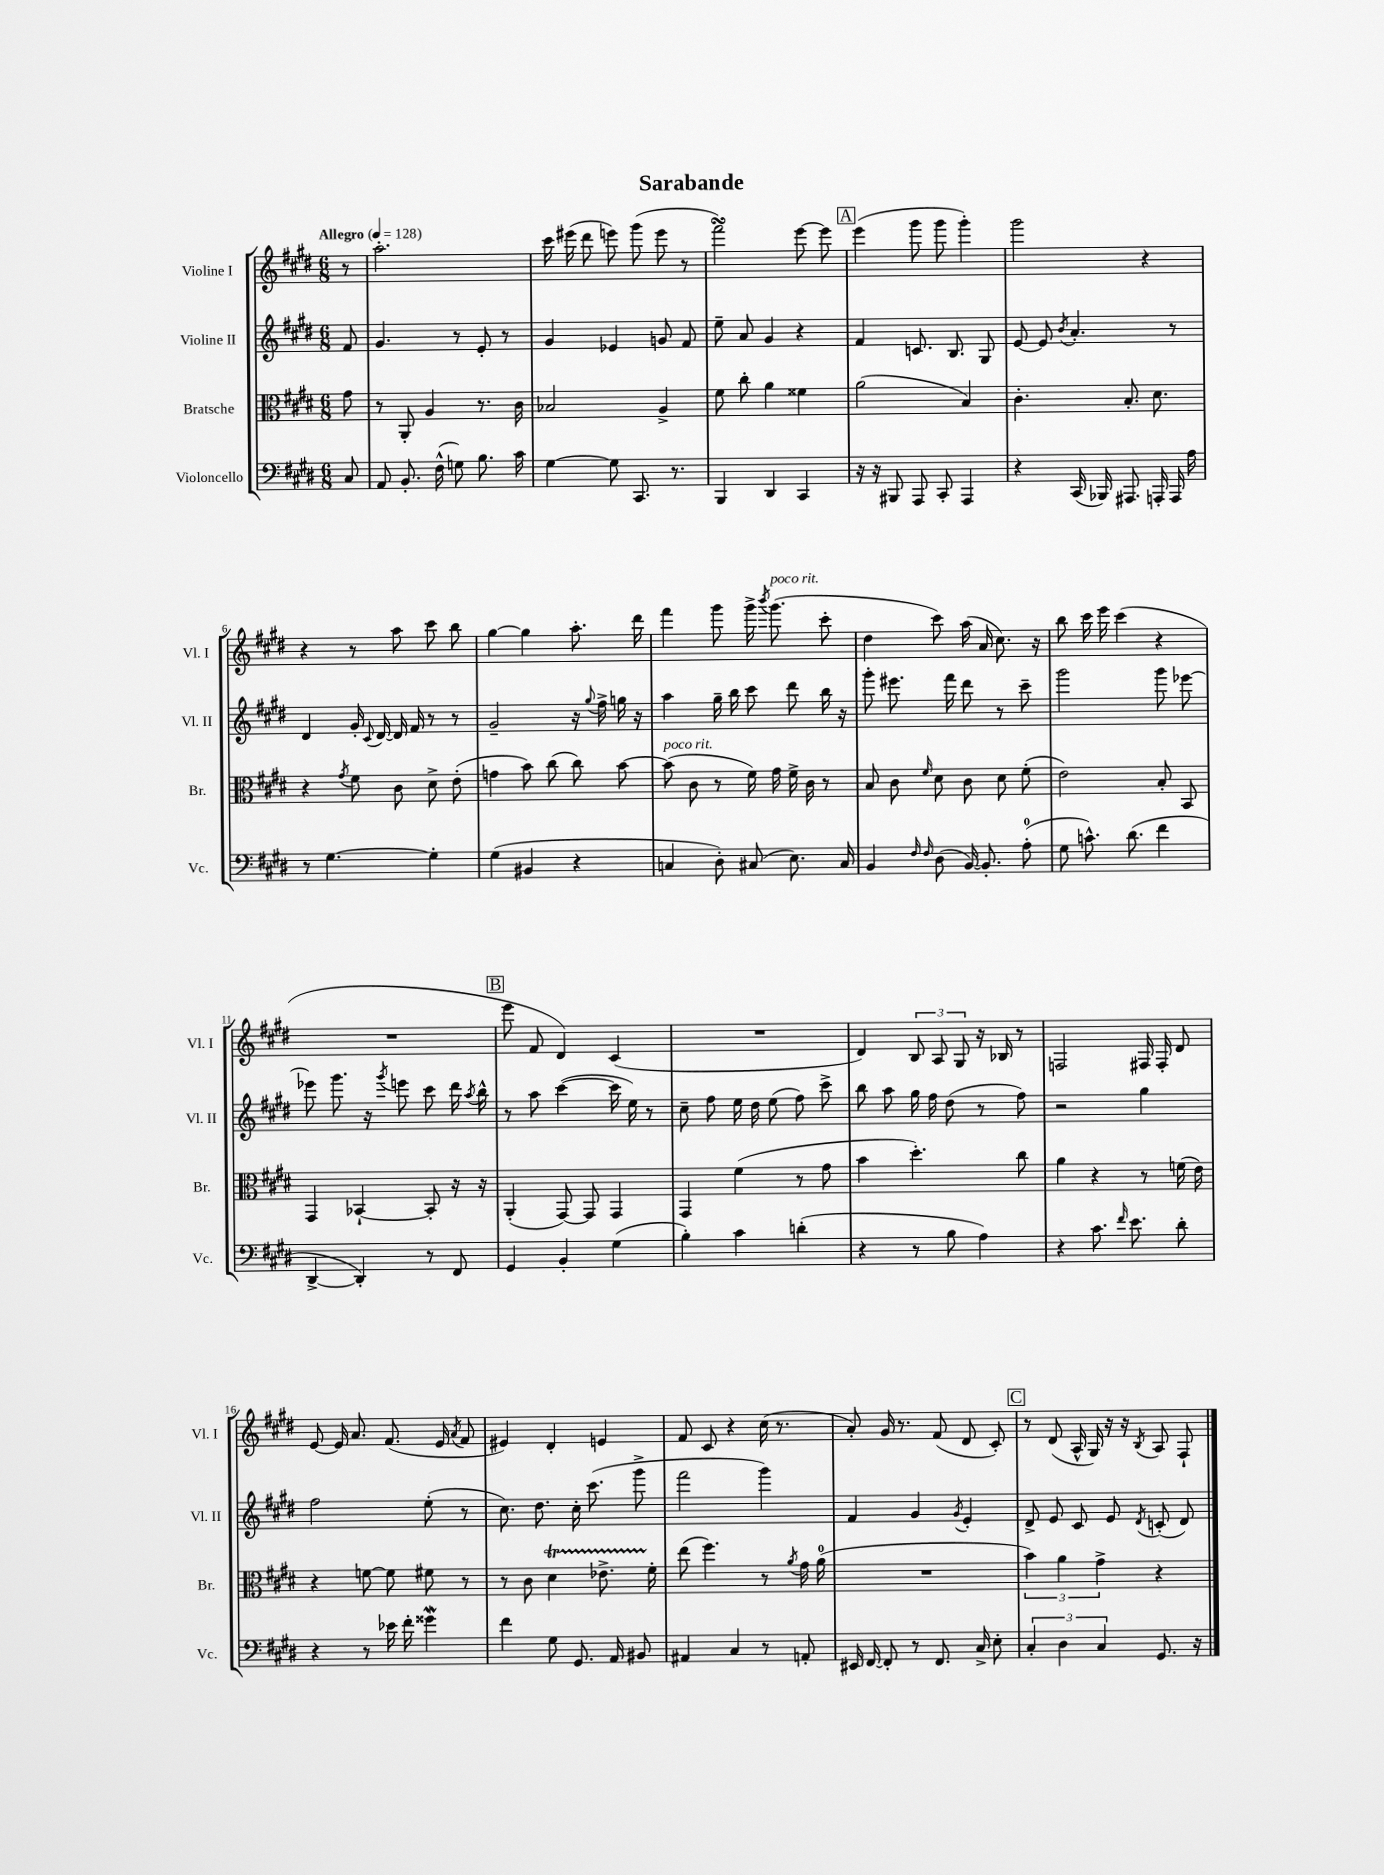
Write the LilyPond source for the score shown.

\header { title = "Sarabande" }
<<
\new StaffGroup <<
\new Staff = "s0" \with { instrumentName = "Violine I" shortInstrumentName = "Vl. I" } {
    \clef treble \key e \major \numericTimeSignature \time 6/8 \partial 8 \tempo "Allegro" 4 = 128
    \autoBeamOff r8 |
    a''2.-. |
    cis'''16 eis'''16( dis'''8 e'''8) gis'''8( e'''8 r8 |
    fis'''2\turn) e'''8~ e'''8 |
    \mark \markup { \box "A" } e'''4( gis'''8 gis'''8 gis'''4-.) |
    gis'''2 r4 |
    r4 r8 a''8 cis'''8 b''8 |
    gis''4~ gis''4 a''8.-. dis'''16 |
    fis'''4 gis'''8 gis'''16-> \acciaccatura { b'''8 } gis'''8.^\markup { \italic "poco rit." }( cis'''8-. |
    dis''4 cis'''8) a''16( a'16 cis''8.) r16 |
    b''8 cis'''16 e'''16 cis'''4( r4 |
    R2. |
    \mark \markup { \box "B" } e'''8 fis'8 dis'4) cis'4( |
    R2. |
    dis'4) \tuplet 3/2 { b8 a8 gis8 } r16 bes16 r8 |
    f2 fis16 fis16-. dis'8 |
    e'8~ e'16 a'8. fis'8.( e'16 \acciaccatura { a'8 } fis'8 |
    eis'4) dis'4-. e'4 |
    fis'8 cis'8 r4 cis''16( r8. |
    a'8-.) gis'16 r8. fis'8( dis'8 cis'8-.) |
    \mark \markup { \box "C" } r8 dis'8( a16-^ gis16) r16 r16 \acciaccatura { b8 } a8 fis8-! \bar "|." |
}
\new Staff = "s1" \with { instrumentName = "Violine II" shortInstrumentName = "Vl. II" } {
    \clef treble \key e \major \numericTimeSignature \time 6/8 \partial 8
    \autoBeamOff fis'8 |
    gis'4. r8 e'8-. r8 |
    gis'4 ees'4 g'8 fis'8 |
    e''8-- a'8 gis'4 r4 |
    \mark \markup { \box "A" } fis'4 c'8. b8. gis8 |
    e'8~ e'8 \acciaccatura { b'8 } a'4.-. r8 |
    dis'4 gis'16-. \appoggiatura { cis'8 } dis'16~ dis'16 fis'16 r8 r8 |
    gis'2-- r16 \appoggiatura { gis''8 } fis''16-> g''16 r16 |
    a''4 gis''16-- b''16 cis'''8 dis'''8 b''16 r16 |
    gis'''8-. eis'''8. fis'''16 dis'''8 r8 cis'''8-- |
    gis'''2 gis'''8 ees'''8~ |
    ees'''8 gis'''8. r16 \acciaccatura { gis'''8 } e'''8 cis'''8 dis'''16 \acciaccatura { a''8 } b''16-^ |
    \mark \markup { \box "B" } r8 a''8 cis'''4~( cis'''16 e''16) r8 |
    cis''8-- fis''8 e''16 dis''16 e''8( fis''8) cis'''8-> |
    b''8 a''8 gis''16 fis''16 dis''8( r8 fis''8) |
    r2 gis''4 |
    fis''2 e''8-.( r8 |
    cis''8.) dis''8. cis''16-. cis'''8.( gis'''8-> |
    fis'''2 gis'''4) |
    fis'4 gis'4 \acciaccatura { gis'8 } e'4-. |
    \mark \markup { \box "C" } dis'8-> e'8 cis'8 e'8 \acciaccatura { dis'8 } c'8-.( dis'8) \bar "|." |
}
\new Staff = "s2" \with { instrumentName = "Bratsche" shortInstrumentName = "Br." } {
    \clef alto \key e \major \numericTimeSignature \time 6/8 \partial 8
    \autoBeamOff gis'8 |
    r8 a,8-. a4 r8. cis'16 |
    bes2 a4-> |
    fis'8 cis''8-. a'4 fisis'4 |
    \mark \markup { \box "A" } a'2( b4) |
    cis'4.-. b8.-. dis'8. |
    r4 \acciaccatura { gis'8 } fis'8 cis'8 dis'8-> e'8-.( |
    g'4 b'8) cis''8( cis''8) b'8~ |
    b'8^\markup { \italic "poco rit." }( cis'8 r8 fis'16) gis'16 fis'16-> cis'16 r8 |
    b8 cis'8 \grace { fis'16 } dis'8 cis'8 dis'8 fis'8-.( |
    e'2) b8-. b,8 |
    gis,4 bes,4~-! bes,8-. r16 r16 |
    \mark \markup { \box "B" } a,4-.( gis,8~) gis,8 gis,4 |
    gis,4 fis'4( r8 gis'8 |
    b'4 dis''4.-.) cis''8 |
    a'4 r4 r8 f'16( e'16) |
    r4 f'8~ f'8 fis'8 r8 |
    r8 cis'8 dis'4\startTrillSpan ees'8.-> fis'16-.\stopTrillSpan |
    e''8( fis''4.) r8 \acciaccatura { a'8 } gis'16 a'16-0( |
    R2. |
    \mark \markup { \box "C" } \tuplet 3/2 { b'4) a'4 gis'4-> } r4 \bar "|." |
}
\new Staff = "s3" \with { instrumentName = "Violoncello" shortInstrumentName = "Vc." } {
    \clef bass \key e \major \numericTimeSignature \time 6/8 \partial 8
    \autoBeamOff cis8 |
    a,8 b,8.-. fis16-^( g8) b8. cis'16 |
    gis4~ gis8 cis,8. r8. |
    b,,4 dis,4 cis,4 |
    \mark \markup { \box "A" } r16 r16 bis,,8 a,,8 cis,8-. a,,4 |
    r4 cis,16( bes,,16) ais,,8. a,,16-. a,,16 a16 |
    r8 gis4.~ gis4-. |
    gis4( bis,4 r4 |
    c4 dis8-.) cis8( e8.) cis16 |
    b,4 \grace { fis16 fis16 } dis8( b,16~) b,8.-. a8-0-.( |
    gis8 c'8.-^) dis'8.( fis'4 |
    dis,4~-> dis,4-.) r8 fis,8 |
    \mark \markup { \box "B" } gis,4 b,4-. gis4( |
    b4-.) cis'4 d'4-.( |
    r4 r8 b8 a4) |
    r4 cis'8. \grace { fis'16 } e'8. dis'8-. |
    r4 r8 ees'16 fis'16-. gisis'4\mordent |
    fis'4 gis8 gis,8. a,16 bis,8 |
    ais,4 cis4 r8 a,8-. |
    eis,16 fis,16~ fis,8-. r8 fis,8. cis16-> e8-. |
    \mark \markup { \box "C" } \tuplet 3/2 { cis4-. dis4 cis4 } gis,8. r16 \bar "|." |
}
>>
>>
